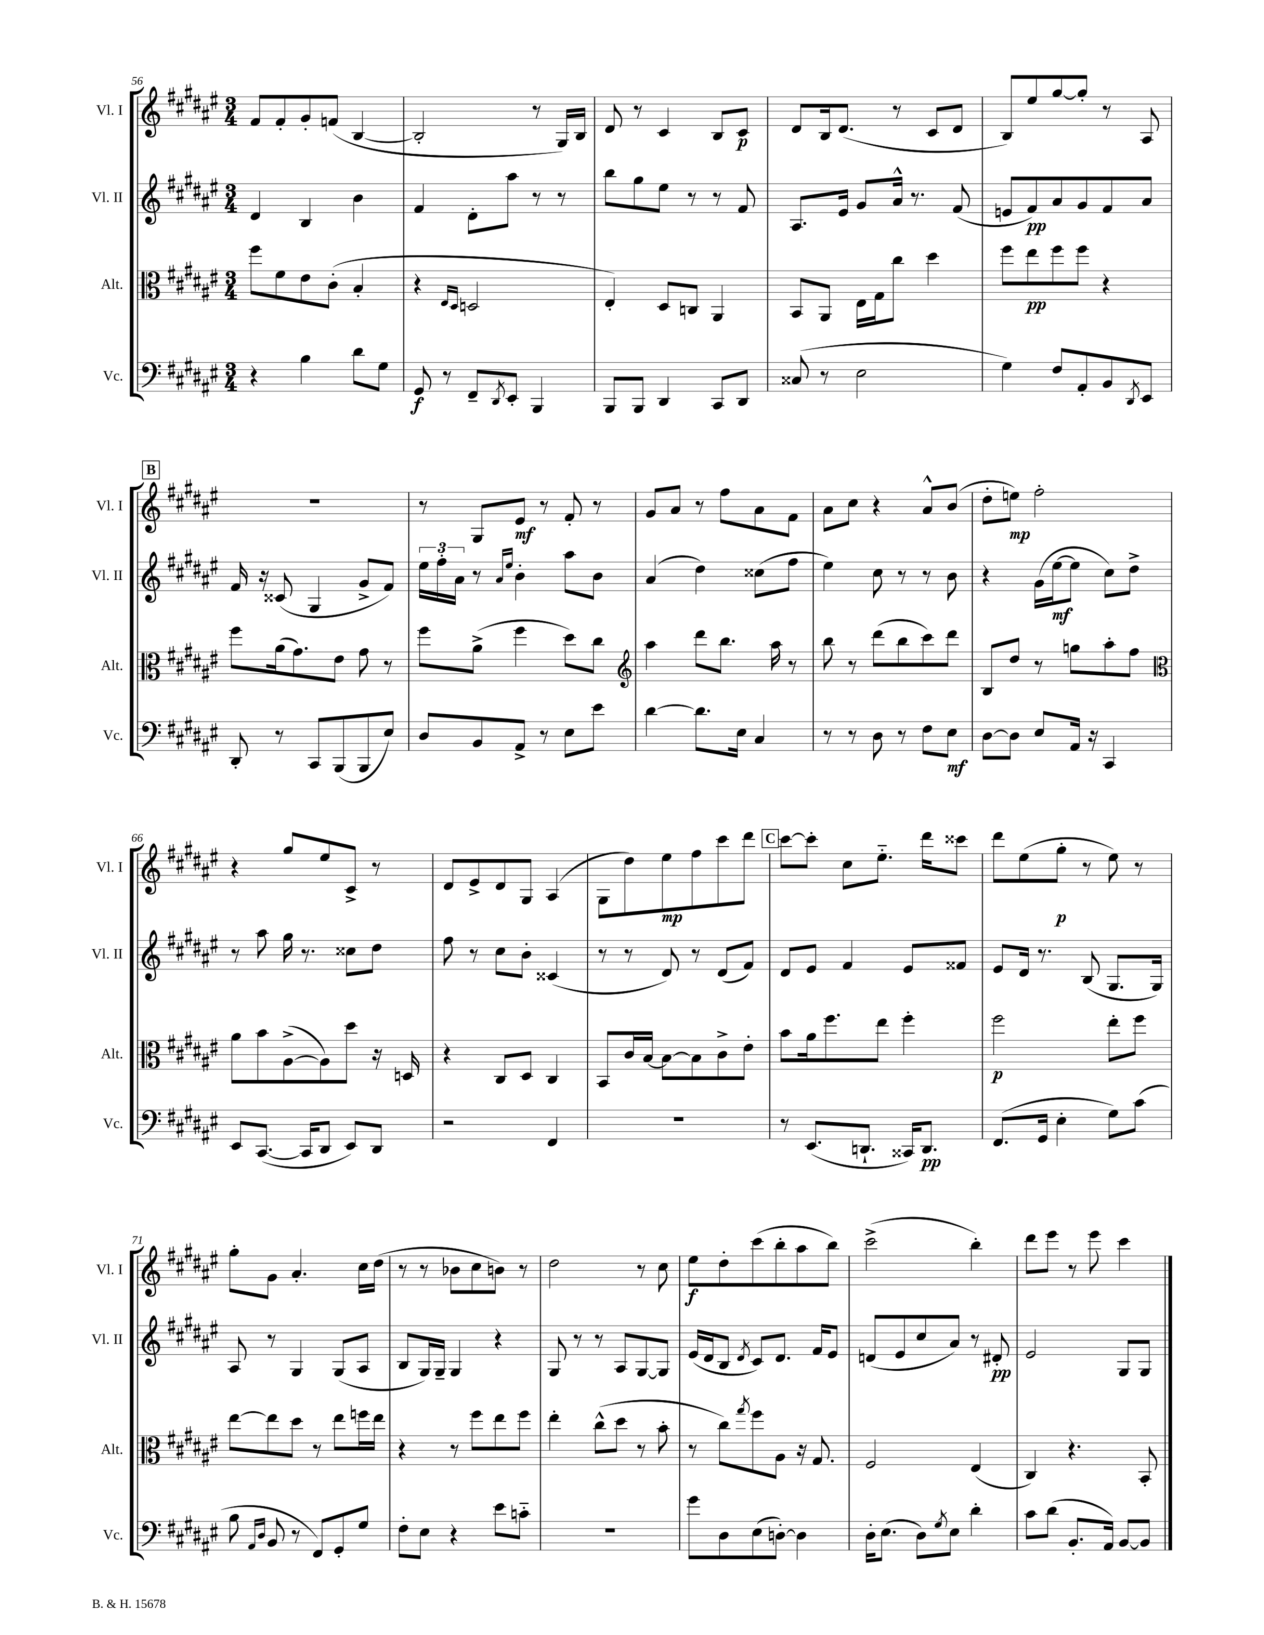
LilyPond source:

<<
\new StaffGroup <<
\new Staff = "s0" \with { instrumentName = "Vl. I" shortInstrumentName = "Vl. I" } {
    \clef treble \key fis \major \numericTimeSignature \time 3/4
    fis'8 fis'8-. gis'8-. f'8( b4~ |
    b2-. r8 gis16) b16 |
    dis'8 r8 cis'4 b8 cis'8\p |
    dis'8 b16 dis'8.( r8 cis'8 dis'8 |
    b8) eis''8 gis''8~ gis''8-. r8 ais8 |
    \mark \markup { \box "B" } R2. |
    r8 gis8 eis'8\mf r8 fis'8-. r8 |
    gis'8 ais'8 r8 fis''8 ais'8 fis'8 |
    ais'8 cis''8 r4 ais'8-^ b'8( |
    dis''8-. e''8\mp) fis''2-. |
    r4 gis''8 eis''8 cis'8-> r8 |
    dis'8 eis'8-> dis'8 gis8 ais4( |
    gis8 dis''8) eis''8\mp fis''8 cis'''8 dis'''8 |
    \mark \markup { \box "C" } cis'''8~ cis'''8-. cis''8 eis''8.-_ dis'''16 cisis'''8 |
    dis'''8 eis''8( gis''8-.\p r8 eis''8) r8 |
    gis''8-. gis'8 ais'4.-. cis''16 dis''16( |
    r8 r8 bes'8 cis''8 b'8) r8 |
    dis''2 r8 cis''8 |
    eis''8\f dis''8-. cis'''8( b''8-. ais''8 b''8) |
    cis'''2->( b''4-.) |
    dis'''8 eis'''8 r8 eis'''8 cis'''4 \bar "|." |
}
\new Staff = "s1" \with { instrumentName = "Vl. II" shortInstrumentName = "Vl. II" } {
    \clef treble \key fis \major \numericTimeSignature \time 3/4
    dis'4 b4 b'4 |
    fis'4 dis'8-. ais''8 r8 r8 |
    b''8 gis''8 eis''8 r8 r8 fis'8 |
    ais8. eis'16 gis'8 ais'16-^ r8. fis'8( |
    e'8 fis'8\pp) ais'8 gis'8 fis'8 ais'8 |
    \mark \markup { \box "B" } fis'16 r16 cisis'8( gis4 gis'8-> fis'8) |
    \tuplet 3/2 { eis''16 fis''16-. ais'16 } r8 \grace { ais'16 eis''16 } b'4-. ais''8 b'8 |
    ais'4( dis''4) cisis''8( fis''8 |
    eis''4) cis''8 r8 r8 b'8 |
    r4 gis'16( eis''16~\mf eis''8 cis''8) dis''8-> |
    r8 ais''8 gis''16 r8. cisis''8 dis''8 |
    fis''8 r8 cis''8 b'8-. cisis'4( |
    r8 r8 dis'8) r8 dis'8( fis'8) |
    \mark \markup { \box "C" } dis'8 eis'8 fis'4 eis'8 fisis'8 |
    eis'8 dis'16 r8. b8( gis8. gis16) |
    ais8 r8 gis4 gis8( ais8 |
    b8 gis16) gis16-- gis4 r4 |
    gis8 r8 r8 ais8 gis8~ gis8 |
    eis'16( dis'16 b8 \acciaccatura { dis'8 } cis'8) dis'8. fis'16 eis'8 |
    d'8( eis'8 cis''8 ais'8) r8 dis'8-.\pp |
    eis'2 gis8 gis8 \bar "|." |
}
\new Staff = "s2" \with { instrumentName = "Alt." shortInstrumentName = "Alt." } {
    \clef alto \key fis \major \numericTimeSignature \time 3/4
    fis''8 fis'8 eis'8 cis'8-.( b4-. |
    r4 \grace { eis16 dis16 } d2 |
    eis4-.) dis8 c8 ais,4 |
    b,8 ais,8 eis16 gis16 cis''8 dis''4 |
    fis''8 eis''8\pp fis''8 fis''8 r4 |
    \mark \markup { \box "B" } fis''8 ais'16( gis'8.) eis'8 gis'8 r8 |
    fis''8 ais'8->( fis''4 dis''8) cis''8 |
    \clef treble ais''4 dis'''8 b''8. ais''16 r8 |
    b''8 r8 dis'''8( b''8 cis'''8) dis'''8 |
    b8 dis''8 r8 g''8 ais''8-. fis''8 |
    \clef alto ais'8 b'8 ais8~->( ais8) dis''8 r16 d16 |
    r4 cis8 dis8 cis4 |
    b,8 cis'16 b16~ b8~ b8 cis'8-> eis'8-. |
    \mark \markup { \box "C" } b'8 ais'16 fis''8. eis''8 fis''4-. |
    fis''2\p eis''8-. fis''8 |
    eis''8~ eis''8 dis''8 r8 eis''8 f''16 eis''16 |
    r4 r8 fis''8 eis''8 fis''8 |
    eis''4-. cis''8-^( dis''8 r8 b'8-. |
    r8 cis''8) \acciaccatura { gis''8 } fis''8 ais8 r16 gis8. |
    fis2 eis4( |
    cis4) r4. b,8-. \bar "|." |
}
\new Staff = "s3" \with { instrumentName = "Vc." shortInstrumentName = "Vc." } {
    \clef bass \key fis \major \numericTimeSignature \time 3/4
    r4 b4 dis'8 gis8 |
    gis,8\f r8 fis,8-- \acciaccatura { dis,8 } eis,8-. b,,4 |
    b,,8 b,,8 dis,4 cis,8 dis,8 |
    cisis8( r8 eis2 |
    gis4) fis8 ais,8-. b,8 \acciaccatura { dis,8 } eis,8 |
    \mark \markup { \box "B" } dis,8-. r8 cis,8 b,,8( b,,8 eis8) |
    dis8 b,8 ais,8-> r8 eis8 eis'8 |
    dis'4~ dis'8. eis16 cis4 |
    r8 r8 dis8 r8 fis8 eis8\mf |
    dis8~ dis8 eis8 ais,16 r16 cis,4 |
    eis,8 cis,8.~( cis,16 dis,8 eis,8) dis,8 |
    r2 fis,4 |
    R2. |
    \mark \markup { \box "C" } r8 eis,8.( d,8.-! cisis,16) d,8.\pp |
    fis,8.( gis,16 eis4-. gis8) cis'8( |
    b8 \grace { ais,16 dis16 } b,8 r8 fis,8) gis,8-. gis8 |
    fis8-. eis8 r4 eis'8 c'8-_ |
    R2. |
    gis'8 dis8 eis8( d8~-.) d4 |
    dis16-. eis8.( dis8) \acciaccatura { gis8 } eis8 dis'4-. |
    cis'8 dis'8( b,8.-. ais,16) b,8~ b,8 \bar "|." |
}
>>
>>
\layout { \context { \Score currentBarNumber = #56 } }
